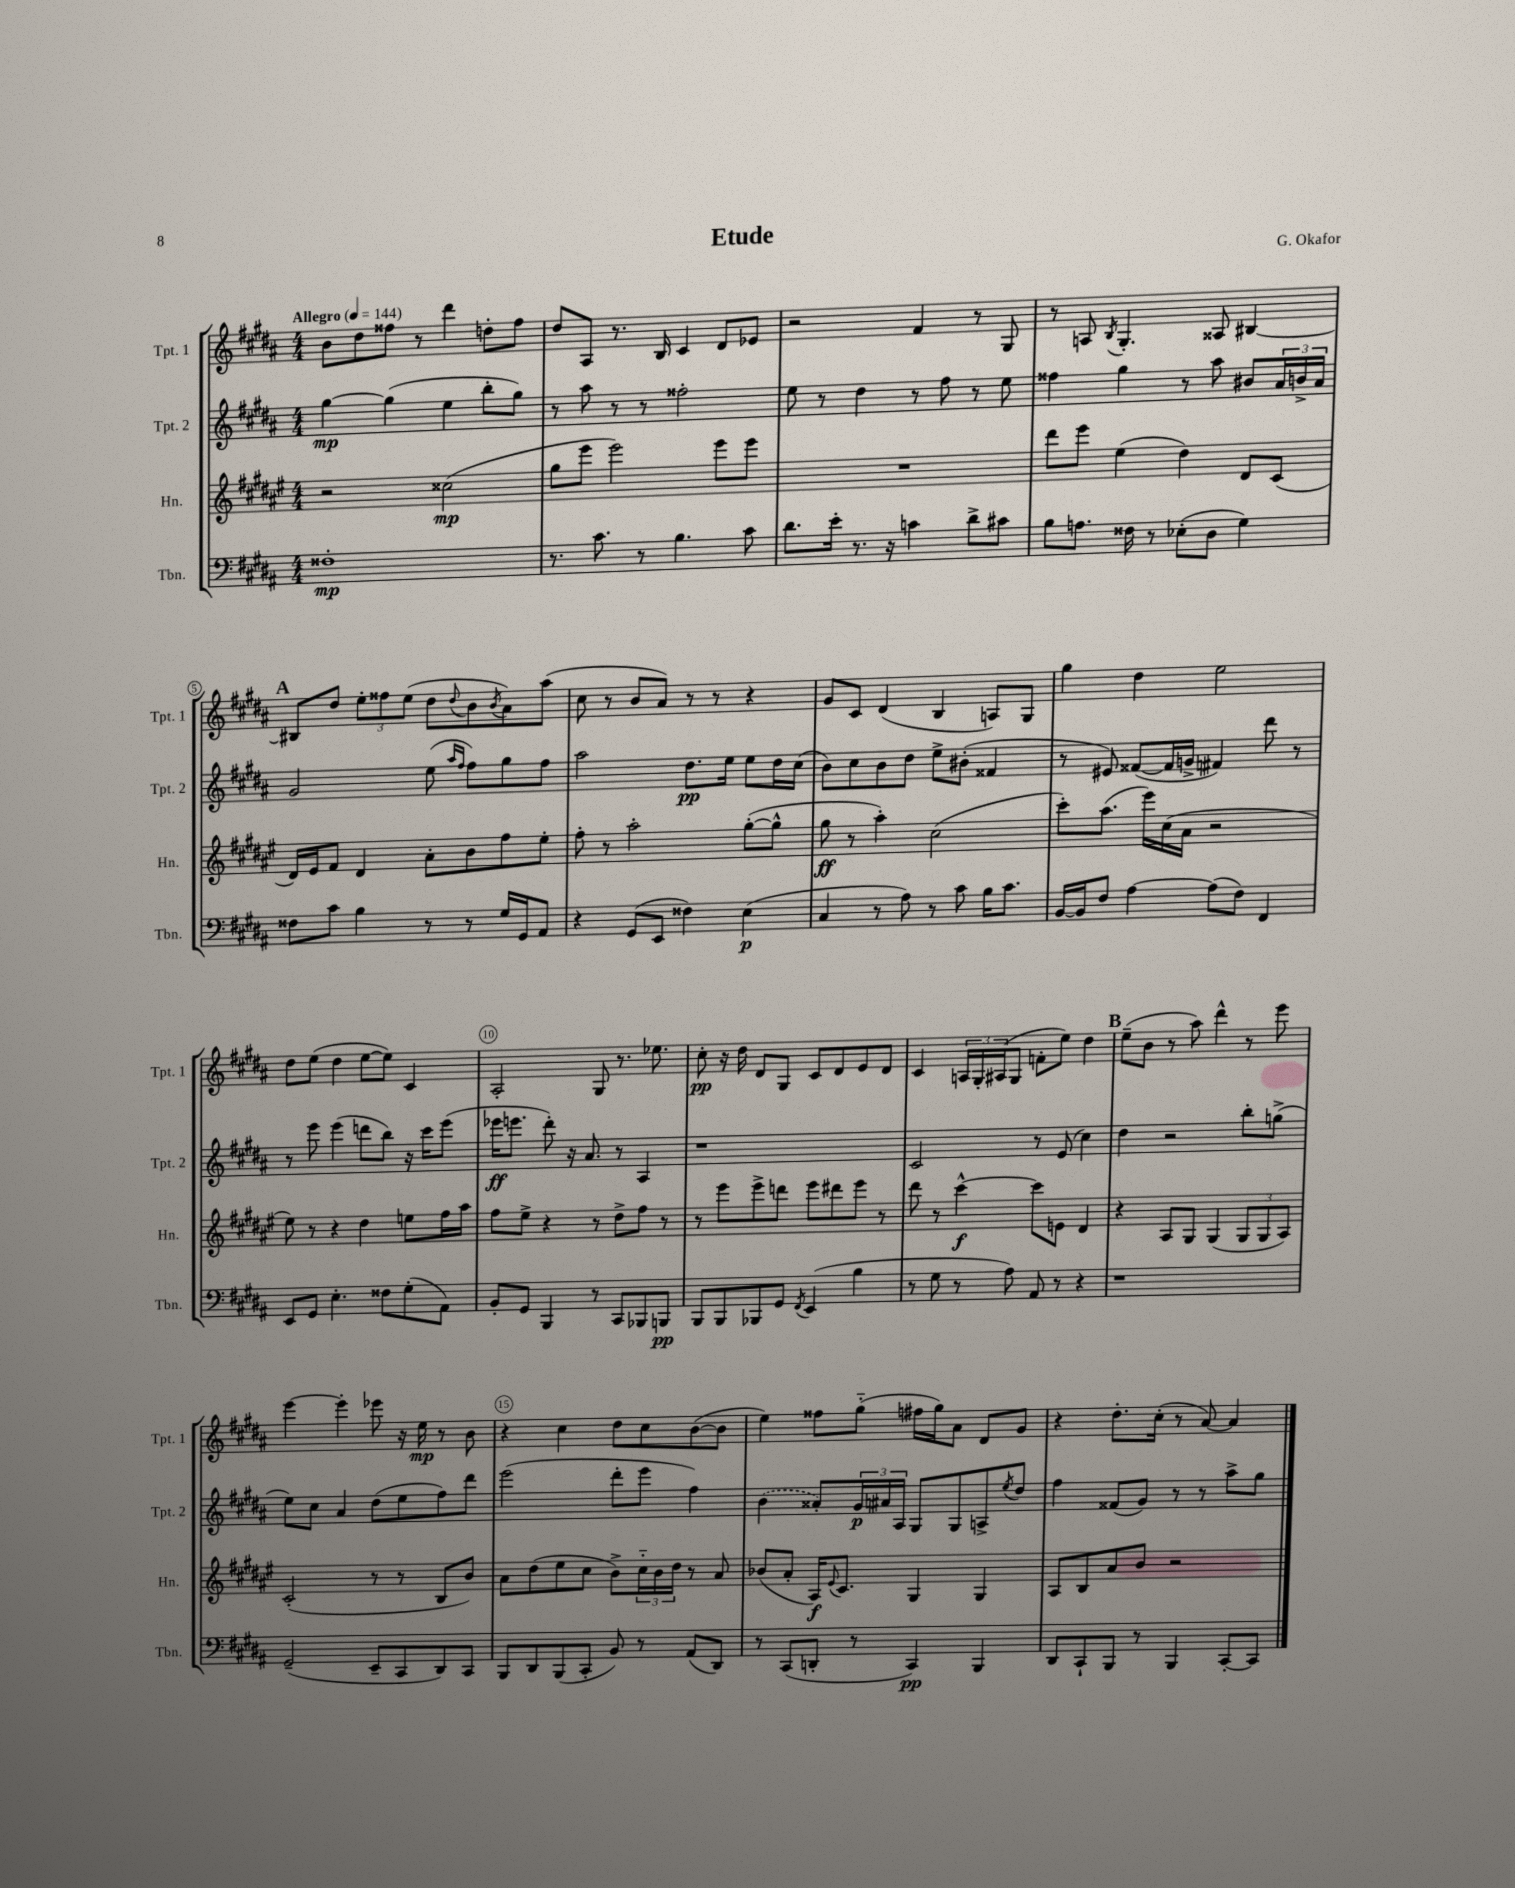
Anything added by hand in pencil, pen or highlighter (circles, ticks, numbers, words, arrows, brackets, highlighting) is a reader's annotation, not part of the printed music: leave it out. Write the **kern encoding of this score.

**kern	**kern	**kern	**kern
*staff4	*staff3	*staff2	*staff1
*clefF4	*clefG2	*clefG2	*clefG2
*k[f#c#g#d#a#]	*k[f#c#g#d#a#e#]	*k[f#c#g#d#a#]	*k[f#c#g#d#a#]
*M4/4	*M4/4	*M4/4	*M4/4
*MM144	*MM144	*MM144	*MM144
1F##'	2r	[4gg#	8b
.	.	.	8dd#
.	.	(4gg#]	8ff##
.	.	.	8r
.	(2cc##	4ee	4ddd#
.	.	8bb'	8dd'
.	.	8gg#)	8ff##
=	=	=	=
8.r	8gg#	8r	8dd#
.	8eee#	8aa#	8A#
8.c#	.	.	.
.	2eee#)	8r	8.r
8r	.	8r	.
.	.	.	16B
4.B	.	2ff##'	4c#
.	8eee#	.	8d#
8c#	8eee#	.	8e-
=	=	=	=
8.d#	1r	8ee	2r
.	.	8r	.
16e'	.	.	.
8.r	.	4dd#	.
16r	.	.	.
4c	.	8r	4f#
.	.	8ff#	.
8d#^	.	8r	8r
8c#	.	8ee	8G#
=	=	=	=
8B	8ddd#	4ff##	8r
8.A	8eee#	.	8A
.	.	.	8qB
.	(4ee#	4gg#	4.G#'
16F##	.	.	.
8r	.	.	.
(8E-'	4dd#)	8r	.
8D#	.	8aa#	8A##
4G#)	8d#	8b#	[4B#
.	(8c#	24a#	.
.	.	24b^	.
.	.	24a#	.
=	=	=	=
8F##	16d#)	2g#	8B#]
.	16e#	.	.
8c#	8f#	.	8dd#
4B	4d#	.	12ee'
.	.	.	12ff##
.	.	.	(12ee
8r	8a#'	(8ee	8dd#
.	.	16qqaa#	.
.	.	16qqff#	8qqdd#
8r	8b	8ff#)	8b
.	.	.	8qb
16G#	8ff#	8gg#	8a#)
16GG#	.	.	.
8AA#	8ee#'	8ff#	(8aa#
=	=	=	=
4r	8ff#'	2aa#	8cc#
.	8r	.	8r
(8GG#	2aa#'	.	8b
8EE	.	.	8a#)
4F##)	.	8.dd#	8r
.	.	.	8r
.	.	16ee	.
(4E	([8gg#'	8ee	4r
.	8gg#^^]	16dd#	.
.	.	(16cc#	.
=	=	=	=
4C#	8gg#	8b)	8g#
.	8r	8cc#	8c#
8r	4aa#')	8b	(4d#
8A#)	.	8dd#	.
8r	(2cc#	8ee^	4B
8c#	.	(8b#'	.
16B	.	4f##	8A)
8.c#	.	.	.
.	.	.	8G#
=	=	=	=
[16BB	8ccc#')	8r	4gg#
16BB]	.	.	.
8F#	(8.aa#	8e#)	.
[4A#	.	([8f##	4dd#
.	16eee#)	.	.
.	(16cc#	16f##]	.
.	16a#	16g^	.
(8A#]	2r	4f#)	2ee
8F#)	.	.	.
4FF#	.	8ddd#	.
.	.	8r	.
=	=	=	=
8EE	8ee#)	8r	8dd#
8GG#	8r	8eee	(8ee
4.E'	4r	(4eee	4dd#
.	4dd#	8ddd	[8ee
8F##	.	8bb)	8ee])
(8G#'	8ee	16r	4c#
.	.	16ccc#	.
8AA#)	16ff#	(8eee	.
.	16aa#	.	.
=	=	=	=
8BB'	8ff#	16eee-	2A#'
.	.	8.eee	.
8GG#	8ee#^	.	.
4BBB	4r	8ddd#')	.
.	.	16r	.
.	.	8.a#	.
8r	8r	.	8G#
8CC#	8dd#^	8r	8.r
8BBB-	8ff#	4A#	.
.	.	.	8.ee-
8BBB	8r	.	.
=	=	=	=
8BBB	8r	1r	8cc#'
8BBB	8eee#	.	16r
.	.	.	16dd#
8BBB-	8eee#^	.	8d#
8GG#	8ddd	.	8G#
8qFF#	.	.	.
(4EE	8eee#	.	8c#
.	8ddd#	.	8d#
4B	8eee#	.	8e
.	8r	.	8d#
=	=	=	=
8r	8ddd#	2c#	4c#
8G#	8r	.	.
8r	[4ccc#^^	.	24A
.	.	.	24G#'
.	.	.	(24A#
8A#)	.	.	8G#
8AA#	8ccc#]	8r	8f'
8r	8e	(8e	8ee)
4r	4d#	4cc#)	4dd#
=	=	=	=
1r	4r	4dd#	(8ee~
.	.	.	8b
.	8A#	2r	8r
.	8G#	.	8aa#)
.	(4G#	.	4ddd#^^
.	12G#	8bb'	8r
.	12G#	.	.
.	.	(8gg^	8eee
.	12A#)	.	.
=	=	=	=
(2GG#~	(2c#'	8ee)	[4eee
.	.	8cc#	.
.	.	4a#	4eee']
8EE~	8r	(8dd#	8eee-
8CC#	8r	8ee	16r
.	.	.	16ee
8DD#)	8B	8ff#)	8r
8CC#	8b)	8ddd#	8b
=	=	=	=
8BBB	8a#	(2eee	4r
8DD#	(8dd#	.	.
(8BBB	8ee#	.	4cc#
8CC#'	8cc#	.	.
8BB)	8b^)	8ddd#'	8dd#
8r	24cc#'~	8eee	8cc#
.	24b	.	.
.	24dd#	.	.
(8AA#	8r	4ff#)	([8b
8DD#)	8a#	.	8b]
=	=	=	=
8r	(8b-	(4b	4ee)
(8CC#	8a#'	.	.
8DD'	16A#)	8a##')	8ff##
.	8qqe#	.	.
.	8.c#	.	.
8r	.	24g#	(8gg#'~
.	.	24a#	.
.	.	24A#	.
4CC#)	4G#	8G#	16ff#
.	.	.	16gg#)
.	.	8G#	8a#
4BBB	4G#	8A^	8d#
.	.	8qee	.
.	.	8dd#	8g#
=	=	=	=
8DD#	8A#	4ff#	4r
8CC#`	8B	.	.
8BBB	8a#	(8f##	8.dd#'
8r	8b	8g#)	.
.	.	.	(16cc#'
4BBB	2r	8r	8r
.	.	8r	[8a#)
[8CC#'	.	8aa#^	4a#]
8CC#]	.	8gg#	.
==	==	==	==
*-	*-	*-	*-
